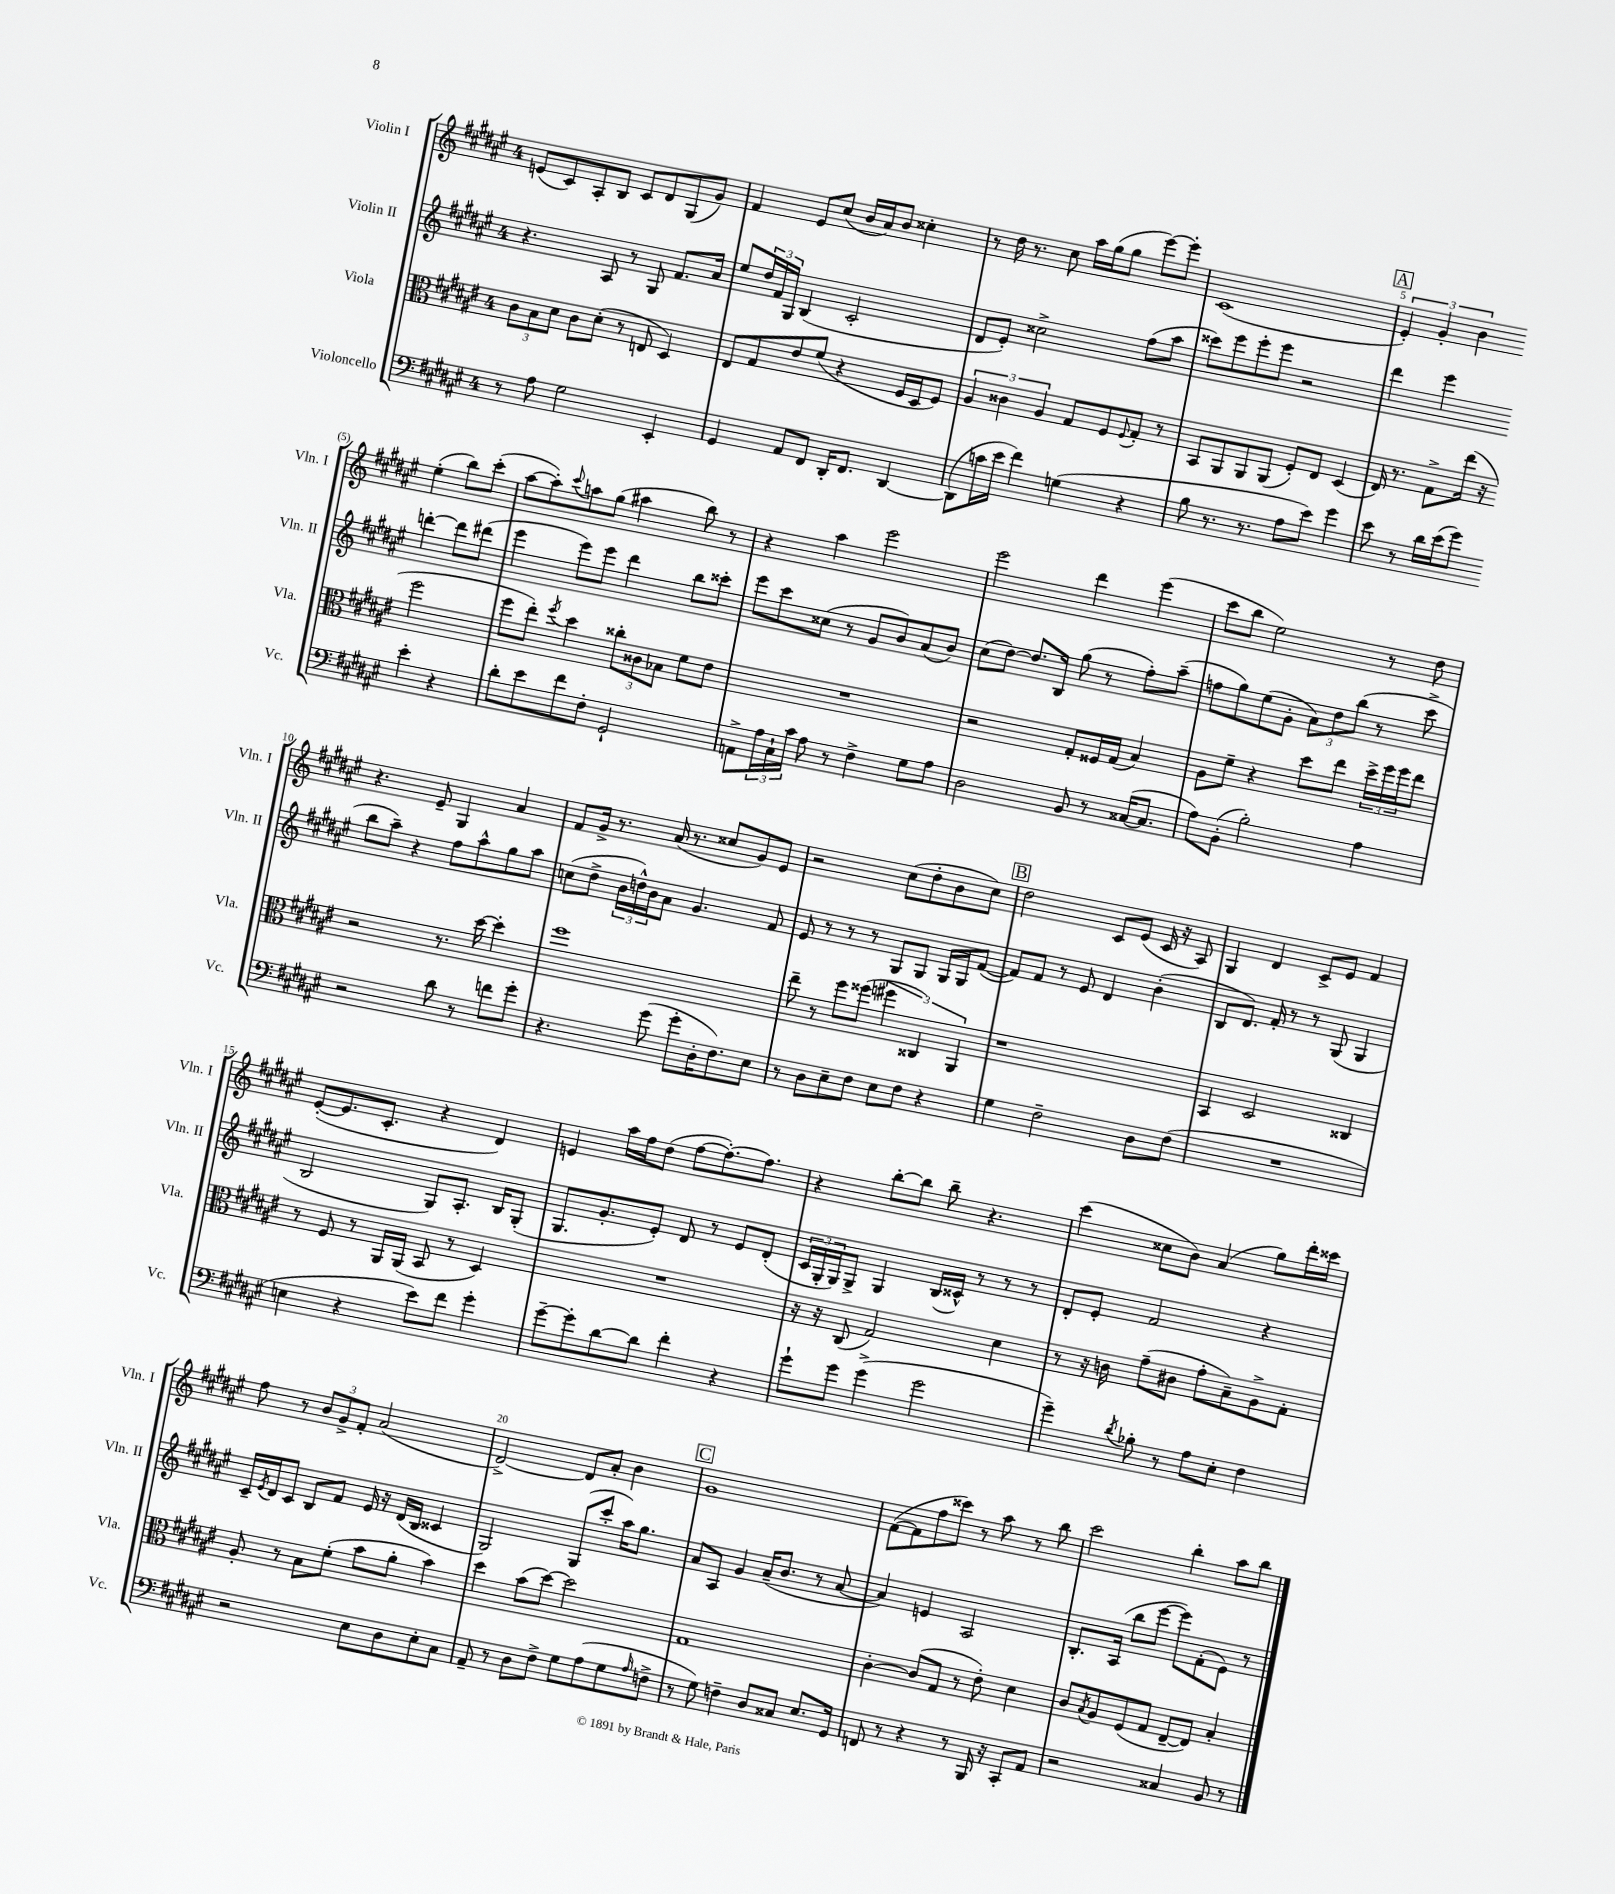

**kern	**kern	**kern	**kern
*part4	*part3	*part2	*part1
*staff4	*staff3	*staff2	*staff1
*I"Violoncello	*I"Viola	*I"Violin II	*I"Violin I
*I'Vc.	*I'Vla.	*I'Vln. II	*I'Vln. I
*clefF4	*clefC3	*clefG2	*clefG2
*k[f#c#g#d#a#e#]	*k[f#c#g#d#a#e#]	*k[f#c#g#d#a#e#]	*k[f#c#g#d#a#e#]
*M4/4	*M4/4	*M4/4	*M4/4
=1	=1	=1	=1
8r	12c#\L	4.r	(8en/L
.	12B\	.	.
8A#\	.	.	8c#/)
.	12d#\J	.	.
2G#\	8c#\L	.	8A#'/
.	(8d#'\J	8A#/	8B/J
.	8r	8r	8c#/L
.	8En/	8G#/	8d#/
4EE#'/	4D#/)	8.f#/L	(8G#/
.	.	.	8g#/J)
.	.	16a#/Jk	.
=2	=2	=2	=2
4GG#/	8E#/L	8ee#/L	4f#/
.	8G#/	24dd#/L	.
.	.	24f#/	.
.	.	24G#/JJ	.
8AA#/L	8e#/	(4B/	8e#/L
8FF#/J	(8f#/J	.	(8cc#/J
16DD#'/KL	4r	2c#'/	16b/LL
8.FF#/J	.	.	16a#/J)
.	.	.	8b/J
[4DD#/	16F#/LL	.	4cc##X'\
.	16D#/J	.	.
.	8F#/J)	.	.
=3	=3	=3	=3
(8DD#\L]	6A#/	8d#/L	8r
16cn\L	.	8e#'/J)	16dd#\
.	6c##X\	.	.
16e#\JJ	.	.	8.r
4f#\)	.	2cc##X^\	.
.	6A#/	.	.
.	.	.	8cc#\
(4Gn\	8G#/L	.	16aa#\LL
.	.	.	(16gg#\J
.	8F#/	.	8gg#\J
.	8qqF#/	.	.
4r	8G#'/J	(8ff#\L	[8eee#\L)
.	8r	8aa#\J	8eee#'\J]
=4	=4	=4	=4
8B\	8BB/L	8ccc##X\L)	(1c#
8.r	8AA#/	8eee#\	.
.	8AA#/	8eee#'\	.
8.r	.	.	.
.	(8AA#/J	8eee#\J	.
8A#\L	8F#'/L)	2r	.
8e#\J)	8E#/J	.	.
4g#\	(4D#/	.	.
!!LO:REH:place=s1:t=A
=5	=5	=5	=5
8e#\	16E#/)	4ddd#\	6e#'/)
.	8.r	.	.
8r	.	.	.
.	.	.	6g#'/
16d#\LL	8G#^\L	4eee#\	.
(16e#\J	.	.	.
.	.	.	6b\
8g#\J)	(16ee#\Jk	.	.
.	16r	.	.
4e#'\	2ff#\	[4dddn'\	(4ee#'\
4r	.	8ddd\L]	8bb\L)
.	.	(8ddd#X\J	(8ccc#'\J
!!LO:LB:g=z
=6	=6	=6	=6
8d#'\L	8ff#\L	4eee#\	[8aa#\L
8e#\	8ee#'\J)	.	8aa#'\])
.	8qff#/	.	8qqccc#/
8f#\	4dd#\	8eee#\L)	8aan\
8F#'\J	.	8eee#\J	(8gg#\J
2GG#`/	12cc##X'\L	4ddd#\	4aa#X\
.	12c##X\	.	.
.	12B-X\J	.	.
.	8f#\L	8bb\L	8bb\)
.	8e#\J	8ccc##X'\J	8r
=7	=7	=7	=7
8AAn^\L	1r	8eee#\L	4r
24A#\L	.	8ccc#\	.
24C#`\	.	.	.
24c#\JJ	.	.	.
8A#\	.	(8cc##X\J	4aa#\
8r	.	8r	.
4F#^\	.	8g#/L	2eee#\
.	.	8b/)	.
8G#\L	.	(8a#/	.
8A#\J	.	8b/J)	.
=8	=8	=8	=8
2D#\	2r	(8cc#\L	2eee#\
.	.	[8dd#\J)	.
.	.	8.dd#/L]	.
.	.	16B/Jk	.
8BB/	8G#'/L	(8gg#\	4ddd#\
8r	16F##X/L	8r	.
.	(16G#/JJ	.	.
([16C##X/KL	4B/)	8ff#'\L)	(4eee#\
8.C##/J]	.	.	.
.	.	(8aa#~\J	.
=9	=9	=9	=9
8A#\L)	8A#\L	8ffn\L	8ccc#\L
(8BB'\J	8f#~\J	8gg#\)	8bb\J
2B'\)	4r	(8ee#\	2ee#\)
.	.	8g#'\J	.
.	8dd#\L	12a#\L)	.
.	.	12dd#\	.
.	8ee#\J	.	.
.	.	(12bb\J	.
4A#\	24dd#^\LL	8r	8r
.	24ff#\	.	.
.	24ff#\J	.	.
.	8ee#\J	8ccc#^\	8dd#\
!!LO:LB:g=z
=10	=10	=10	=10
2r	2r	8bb\L	4.r
.	.	8aa#~\J)	.
.	.	4r	.
.	.	.	8e#~/
8d#\	8.r	8ff#\L	4G#/
8r	.	8aa#^^\	.
.	[16dd#\	.	.
8fn\L	4dd#'\]	8gg#\	4a#/
8g#'\J	.	8aa#\J	.
=11	=11	=11	=11
4.r	1ff#	(8ccn\L	8f#/L
.	.	8dd#^\J	16g#^/Jk
.	.	.	8.r
.	.	24b\LL	.
.	.	24ddn^^\)	.
.	.	24b\J	.
(8g#\	.	8a#\J	(16a#/
.	.	.	8.r
8g#'\L	.	4.g#/	.
16D#'\K	.	.	8cc##X/L
8.F#\)	.	.	.
.	.	.	8g#/)
8E#\J	.	8f#/	8e#/J
=12	=12	=12	=12
8r	8ee#~\	8e#/	2r
8D#\L	8r	8r	.
8E#~\	8ff#\L	8r	.
8F#\J	(8ff##X\J	8r	.
8E#\L	6ff#X\	8G#/L	(8cc#\L
8F#\J	.	8G#/J	8dd#'\
.	6C##X/)	.	.
4r	.	16G#/LL	8b\
.	.	16G#/J	.
.	6AA#/	.	.
.	.	([8f#/J	8cc#\J)
!!LO:REH:place=s1:t=B
=13	=13	=13	=13
4G#\	1r	8f#/L])	2dd#\
.	.	8f#/J	.
2F#~\	.	8r	.
.	.	8e#/	.
.	.	4d#/	8c#/L
.	.	.	(8e#/J
8D#\L	.	(4b'\	16c#/
.	.	.	16r
(8F#\J	.	.	8A#/)
=14	=14	=14	=14
1r	4BB/	8B/L	4G#/
.	.	8.d#/J)	.
.	2D#/	.	4d#/
.	.	16f#'/	.
.	.	8r	.
.	.	8r	8c#^/L
.	.	(8G#/	8e#/J
.	4C##X/	4G#/	4f#/
!!LO:LB:g=z
=15	=15	=15	=15
4En\	8r	2B/	([8e#'/L
.	8F#/	.	8.e#/]
4r	8r	.	.
.	.	.	8.c#'/J
.	16AA#/LL	.	.
.	(16AA#/JJ	.	.
8e#\L)	8BB/	8G#/L)	4r
8f#\J	8r	8.A#'/J	.
4g#'\	4D#/)	.	4d#/)
.	.	16B/KL	.
.	.	(8G#'/J	.
=16	=16	=16	=16
[8g#~\L	1r	8.G#/L	4en/
8g#'\]	.	.	.
.	.	8.g#'/	.
[8d#\	.	.	16aa#\LL
.	.	.	16ff#\J
8d#\J]	.	8e#'/J)	(8dd#\J
4f#'\	.	8d#/	[8ff#\L
.	.	8r	8.ff#'\_)
4r	.	8e#/L	.
.	.	.	8.ff#\J]
.	.	(8d#'/J	.
=17	=17	=17	=17
8g#`\L	16r	24c#/LL	4r
.	.	24G#'/	.
.	16r	.	.
.	.	24G#/J)	.
8g#\J	(8C#/	8G#^/J	.
(4g#^\	2G#/)	4G#/	[8bb'\L
.	.	.	8bb\J]
2g#\	.	(16B/LL	8bb~\
.	.	16c##X^^/JJ)	.
.	.	8r	4.r
.	4d#\	8r	.
.	.	8r	.
=18	=18	=18	=18
4g#~\)	8r	8d#'/L	(4ccc#\
.	16r	8e#'/J	.
.	16cn\	.	.
8qd#/	.	.	.
8B-X'\	(8g#~\L	2f#/	8cc##X\L
8r	8c#X\J	.	8b\J)
8A#\L	8g#'\L	.	(4a#/
8E#'\J	8B~\)	.	.
4F#\	8A#^\	4r	8gg#\L)
.	8G#'\J	.	16ddd#'\L
.	.	.	16ccc##X\JJ
!!LO:LB:g=z
=19	=19	=19	=19
2r	8A#'/	16c#~/LL	8ff#\
.	.	8qe#/	.
.	.	16d#/J	.
.	8r	8c#/J	8r
.	8B\L	8B/L	12b/L
.	.	.	12g#^/
.	(8f#'\J	8f#/J	.
.	.	.	12f#'/J
8E#\L	8b\L	16e#/	(2a#/
.	.	16r	.
8D#\	8a#'\J	(16d#/LL	.
.	.	16B/JJ	.
8E#'\	4b\)	4c##X/	.
8C#\J	.	.	.
=20	=20	=20	=20
8AA#~/	4dd#\	2G#/)	[2d#^/)
8r	.	.	.
8D#\L	(8b\L	.	.
8F#^\J	[8dd#\J)	.	.
8G#\L	2dd#\]	(8G#/L	8d#/L]
(8A#\	.	8ccc#'/J	8a#'/J
8G#\	.	16aa#\KL)	4b\
.	.	8.gg#\J	.
16qqA#/	.	.	.
8Fn^\J	.	.	.
!!LO:REH:place=s1:t=C
=21	=21	=21	=21
8r	1G#	8a#/L	1g#
8G#\)	.	8A#/J	.
4Fn~\	.	4g#/	.
8D#/L	.	(16a#~/KL	.
.	.	8.b/J	.
8C##X/J	.	.	.
8.E#/L	.	8r	.
.	.	[8a#/	.
16GG#/Jk	.	.	.
=22	=22	=22	=22
8FFn/	[4c#'\	4a#/])	([8f#\L
8r	.	.	8f#\]
4r	(8c#/L]	4en/	8ff#\
.	8G#/J	.	8ccc##X\J)
8r	8r	2A#/	8r
16BBB/	8e#'\)	.	8aa#\
16r	.	.	.
8CC#'/L	4d#\	.	8r
8AA#/J	.	.	8bb\
=23	=23	=23	=23
2r	8c#/L	8.B'/L	2ccc#\
.	8qB/	.	.
.	8A#/	.	.
.	.	(16A#/Jk	.
.	(8F#/	8bb\L	.
.	8G#/J	[8eee#\J	.
4C##X/	[8E#~/L	8eee#\L])	4bb'\
.	8E#/J])	(8f#'\	.
8BB/	4B'/	8e#\J)	8aa#\L
8r	.	8r	8bb\J
==	==	==	==
*-	*-	*-	*-
